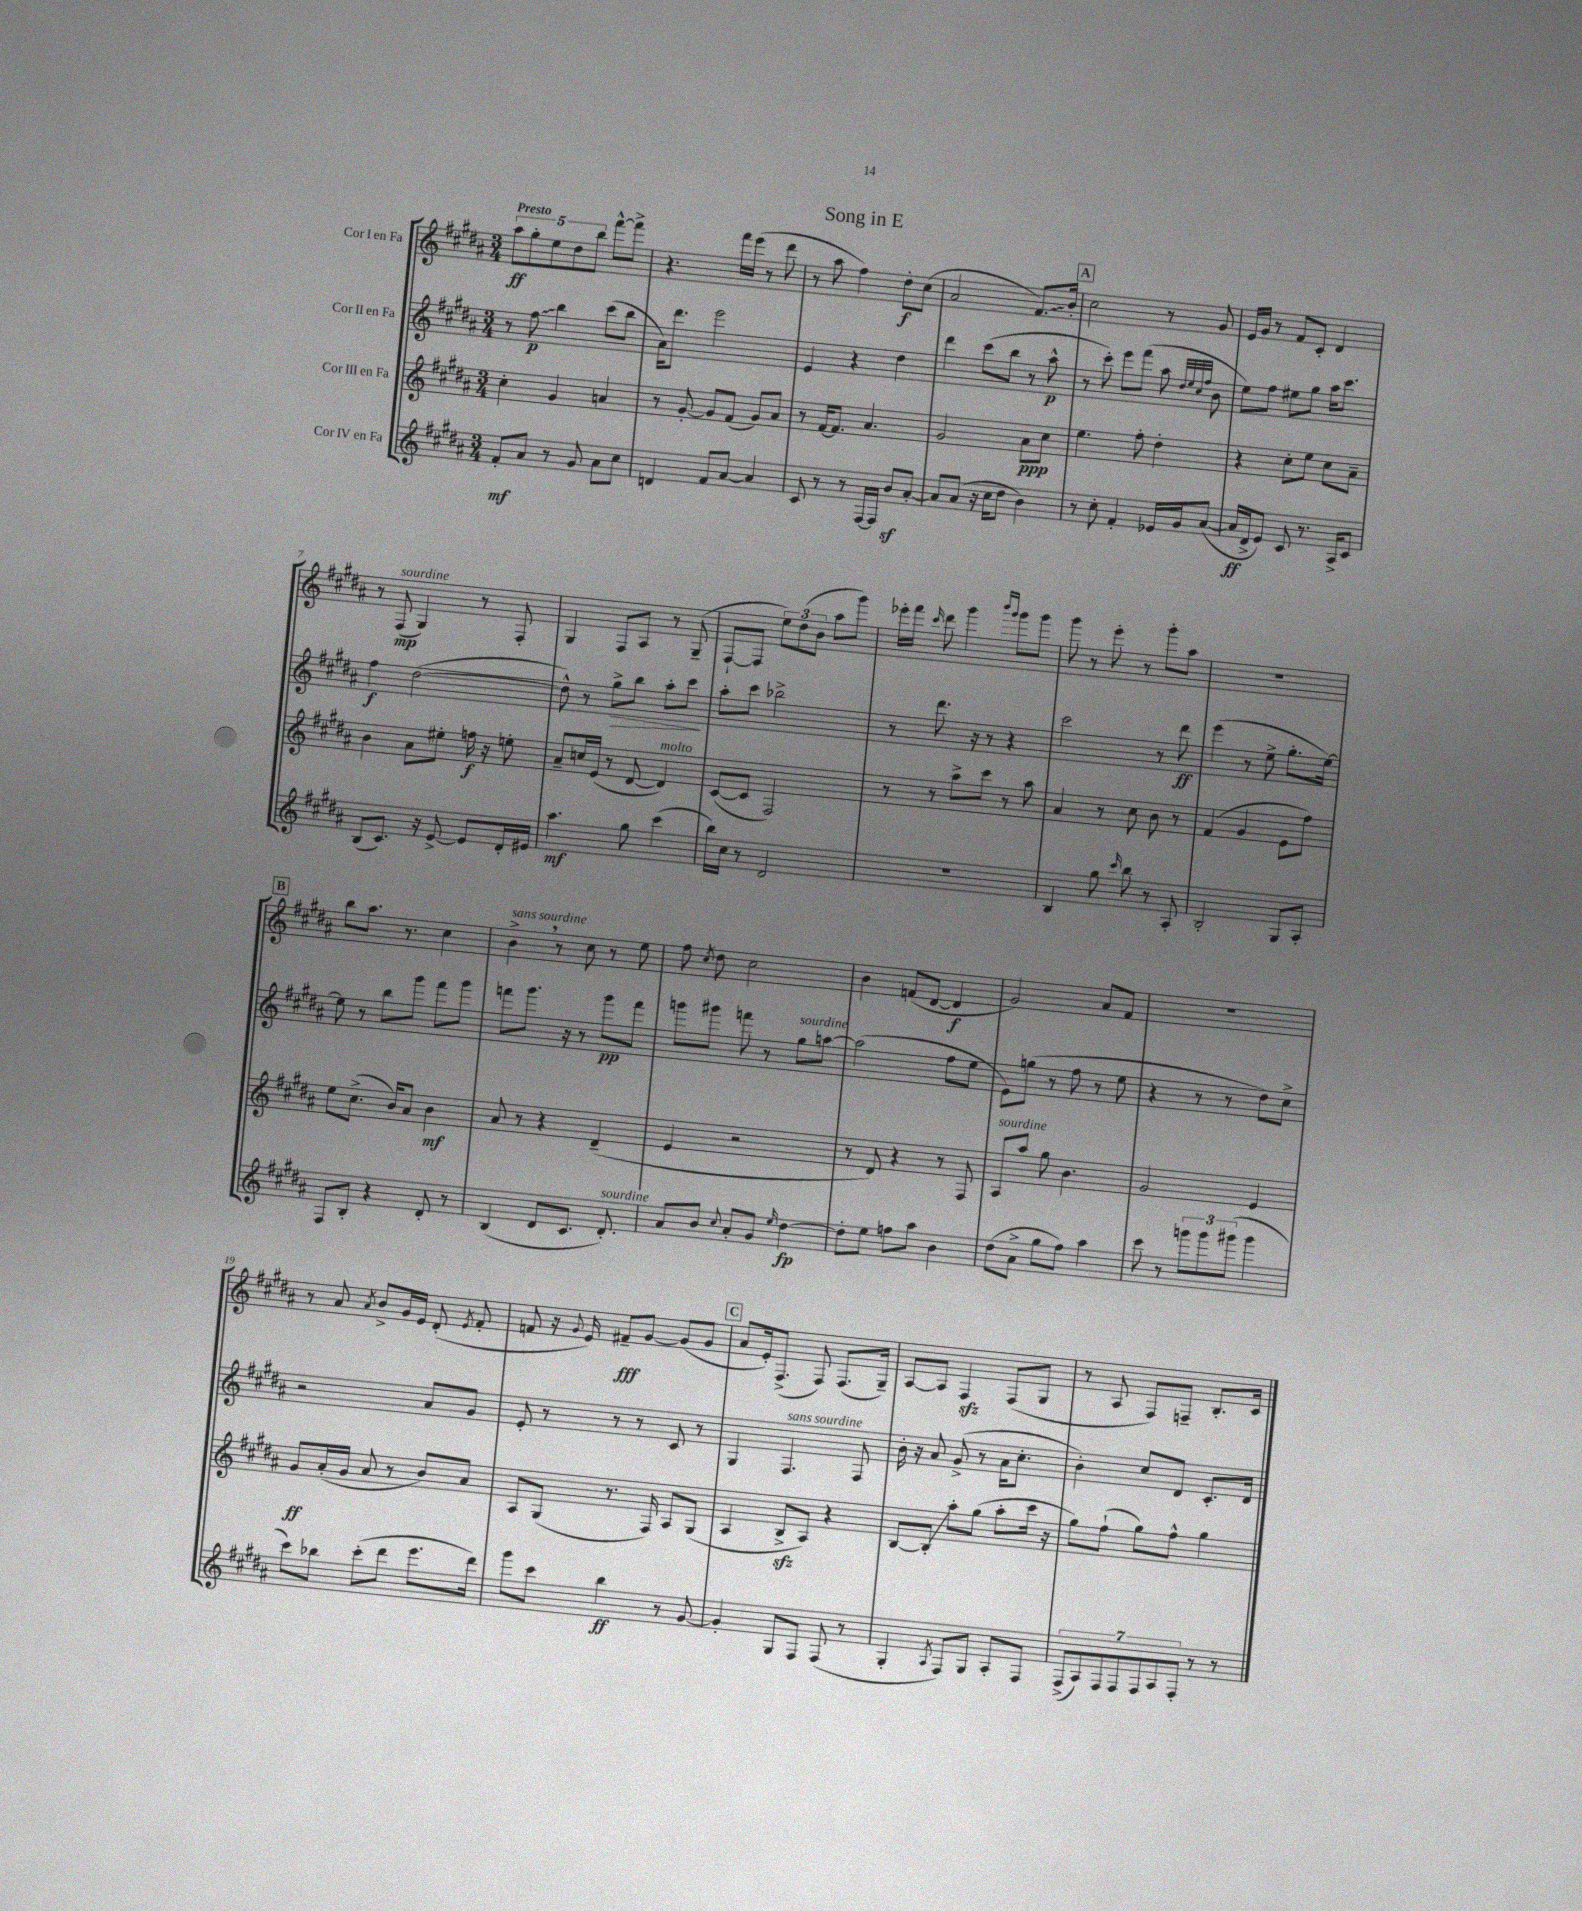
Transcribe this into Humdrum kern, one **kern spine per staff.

**kern	**kern	**kern	**kern
*staff4	*staff3	*staff2	*staff1
*clefG2	*clefG2	*clefG2	*clefG2
*k[f#c#g#d#a#]	*k[f#c#g#d#a#]	*k[f#c#g#d#a#]	*k[f#c#g#d#a#]
*M3/4	*M3/4	*M3/4	*M3/4
8f#'	4cc#'	8r	10aa#
.	.	.	10gg#'
8a#	.	8ff#	.
.	.	.	10ee
8r	4g#	4bb	.
.	.	.	10dd#
8g#	.	.	.
.	.	.	10bb
8a#	4a	(8ccc#	[8fff#^^
8cc#	.	8bb	8fff#^]
=	=	=	=
4d	8r	16a#)	4.r
.	.	8.ddd#	.
.	[8g#'	.	.
8f#	8g#]	2eee	.
[8a#	(8f#	.	16fff#
.	.	.	(16eee
4a#]	8g#)	.	8r
.	8a#	.	8ddd#
=	=	=	=
8c#	8r	4e	8r
8r	[16f#	.	8aa#
.	8.f#]	.	.
8r	.	4r	4ff#)
[16F#	4.a#	.	.
16F#]	.	.	.
8b	.	4dd#	8dd#'
[8a#'	.	.	(8cc#
=	=	=	=
8a#]	2g#	4ddd#	2a#
(8a#	.	.	.
16r	.	(8ccc#	.
16cc#	.	.	.
8dd#	.	8bb	.
4b)	8a#	8r	8.f#)
.	8cc#	8aa#^^	.
.	.	.	16b'
=	=	=	=
8r	4.ee	8r	2cc#
8cc#'	.	8ccc#')	.
4f#'	.	8eee	.
.	8ff#'	(8fff#	.
16e-	4dd#'	8aa#	8r
16g#	.	.	.
.	.	32qqdd#	.
.	.	32qqee	.
.	.	32qqcc#	.
.	.	32qqff#	.
([8a#	.	8b	8g#
=	=	=	=
16a#]	4r	8ee)	16e
16d#^	.	.	16g#
8e)	.	8ff#	8r
8c#	8cc#'	8ee#	8f#
8.r	8ee	8gg#	8c#'
.	8cc#	16aa#	4d#
16A#^	.	8.ccc#	.
8c#	8a#~	.	.
=	=	=	=
(8B	4b	4ff#	8r
8.c#)	.	.	(8F#
.	8a#	([2dd#	4G#)
16r	.	.	.
[8e^	8ee#'	.	.
8e]	16ff	.	8r
.	16r	.	.
16d#'	8ee'	.	8F#'
16e#	.	.	.
=	=	=	=
4.aa#	8a#~	8dd#^^])	4G#
.	16cc	8r	.
.	(16e	.	.
.	8r	8gg#^	8F#
8gg#	[8d#	8bb	8A#
(4ccc#	4d#])	8aa#'	8r
.	.	8ccc#	(8G#~
=	=	=	=
16bb)	([8c#	8aa#'	[8F#`
16cc#	.	.	.
8r	8c#]	8ccc#	8F#]
2d#	2F#)	2bb-^	12ee)
.	.	.	(12dd#
.	.	.	12b
.	.	.	8aa#
.	.	.	8ggg#)
=	=	=	=
2.r	8r	8r	16eee-'
.	.	.	16fff#
.	.	.	16qqccc#
.	8r	8.ddd#	8ddd#
.	8aa#^	.	4ggg#
.	.	16r	.
.	8ccc#	8r	.
.	.	.	16qqbbb
.	.	.	16qqggg#
.	8r	4r	8ggg#
.	8aa#	.	8ggg#
=	=	=	=
4B	4a#	2ccc#	8ggg#
.	.	.	8r
8gg#	8r	.	8eee'
16qqccc#	.	.	.
8bb	8cc#	.	8r
8r	8b	8r	8ggg#'
8A#'	8r	8ddd#	8aa#
=	=	=	=
2B'	(4f#	(4eee	2.r
.	4g#	8r	.
.	.	8ee^	.
8G#	8e	8.gg#'	.
8A#'	8ff#)	.	.
.	.	[16ee)	.
=	=	=	=
8F#	8ee	8ee]	8bb
8B'	(8.cc#^	8r	8.aa#
4r	.	8bb	.
.	16b)	.	8.r
.	8a#	8ggg#	.
8d#'	4b	8fff#	4cc#
8r	.	8ggg#	.
=	=	=	=
(4B	8a#	8fff	4b^
.	8r	8.ggg#	.
8d#	4r	.	8r
.	.	16r	.
8.c#	.	8r	8cc#
.	(4d#~	8ggg#	8r
8.d#')	.	.	.
.	.	8fff	8ee
=	=	=	=
8a#	4e	8ggg	8ff#
.	.	.	8qcc#
8b	.	8ggg#	8dd#
8qqcc#	.	.	.
8a#'	2r	8fff	2cc#
8g#	.	8r	.
16qqee	.	.	.
[4dd#	.	8gg#	.
.	.	[8aa	.
=	=	=	=
8dd#']	8r	(2aa]	4b
8ee	8d#)	.	.
8ff	4r	.	(8f
8aa#	.	.	[8d#
4b	8r	8ff#	4d#]
.	8F#	8ee	.
=	=	=	=
(8dd#	8A#	8e)	2g#)
8a#^	8aa#	(8gg	.
8gg#	8gg#	8r	.
8ff#)	4.b	8ff#	.
4aa#	.	8r	8a#
.	.	8ee	8f#
=	=	=	=
8ccc#	2g#	4r	2.r
8r	.	.	.
12ggg	.	8r	.
12ggg	.	.	.
.	.	8r	.
(12ggg#	.	.	.
4ggg#	4e	8dd#)	.
.	.	8cc#^	.
=	=	=	=
8ccc#)	8g#	2r	8r
8bb-	(16a#'	.	8a#
.	16g#	.	.
.	.	.	8qa#
(8ccc#'	8a#	.	8b^
8ddd#	8r	.	16g#
.	.	.	16e
8.eee	8b)	8a#	(8d#'
.	.	.	8qe
.	8a#	8g#	8f#'
16ddd#)	.	.	.
=	=	=	=
8ggg#	8A#	8e'	8f
8ccc#	(8G#	8r	16r
.	.	.	8qqg#
.	.	.	16e)
4bb	8.r	8r	8f#~
.	.	8r	[8g#
.	16F#)	.	.
8r	8A#	8c#	(8g#]
[8g#	(8G#	8r	8g#
=	=	=	=
4g#']	4A#	4G#	8a#
.	.	.	16e')
.	.	.	(8.F#^
8G#	8B^	4.F#	.
8F#	8A#)	.	8F#)
(8F#	4r	.	(8.F#
8r	.	8F#	.
.	.	.	16G#~)
=	=	=	=
4G#'	[8B	16b'	[8A#
.	.	16r	.
.	8B']	8a#	8A#]
8qA#	.	.	.
8F#)	8aa#'	(8g#^	4F#
8G#	(8gg#	8r	.
8A#'	8aa#'	16a#	(8F#
.	.	8.cc#'	.
8F#	16ccc#	.	8G#
.	16r	.	.
=	=	=	=
(14F#^	8gg#)	4b')	8r
14A#)	.	.	.
.	(8ff#`	.	8A#
14F#	.	.	.
14F#	.	.	.
.	8gg#)	8cc#	8F#)
14F#	.	.	.
14A#	.	.	.
.	8ff#^^	8d#	8F~
14F#'	.	.	.
8r	4gg#	8.c#'	8.B'
8r	.	.	.
.	.	16d#	16c#
==	==	==	==
*-	*-	*-	*-
